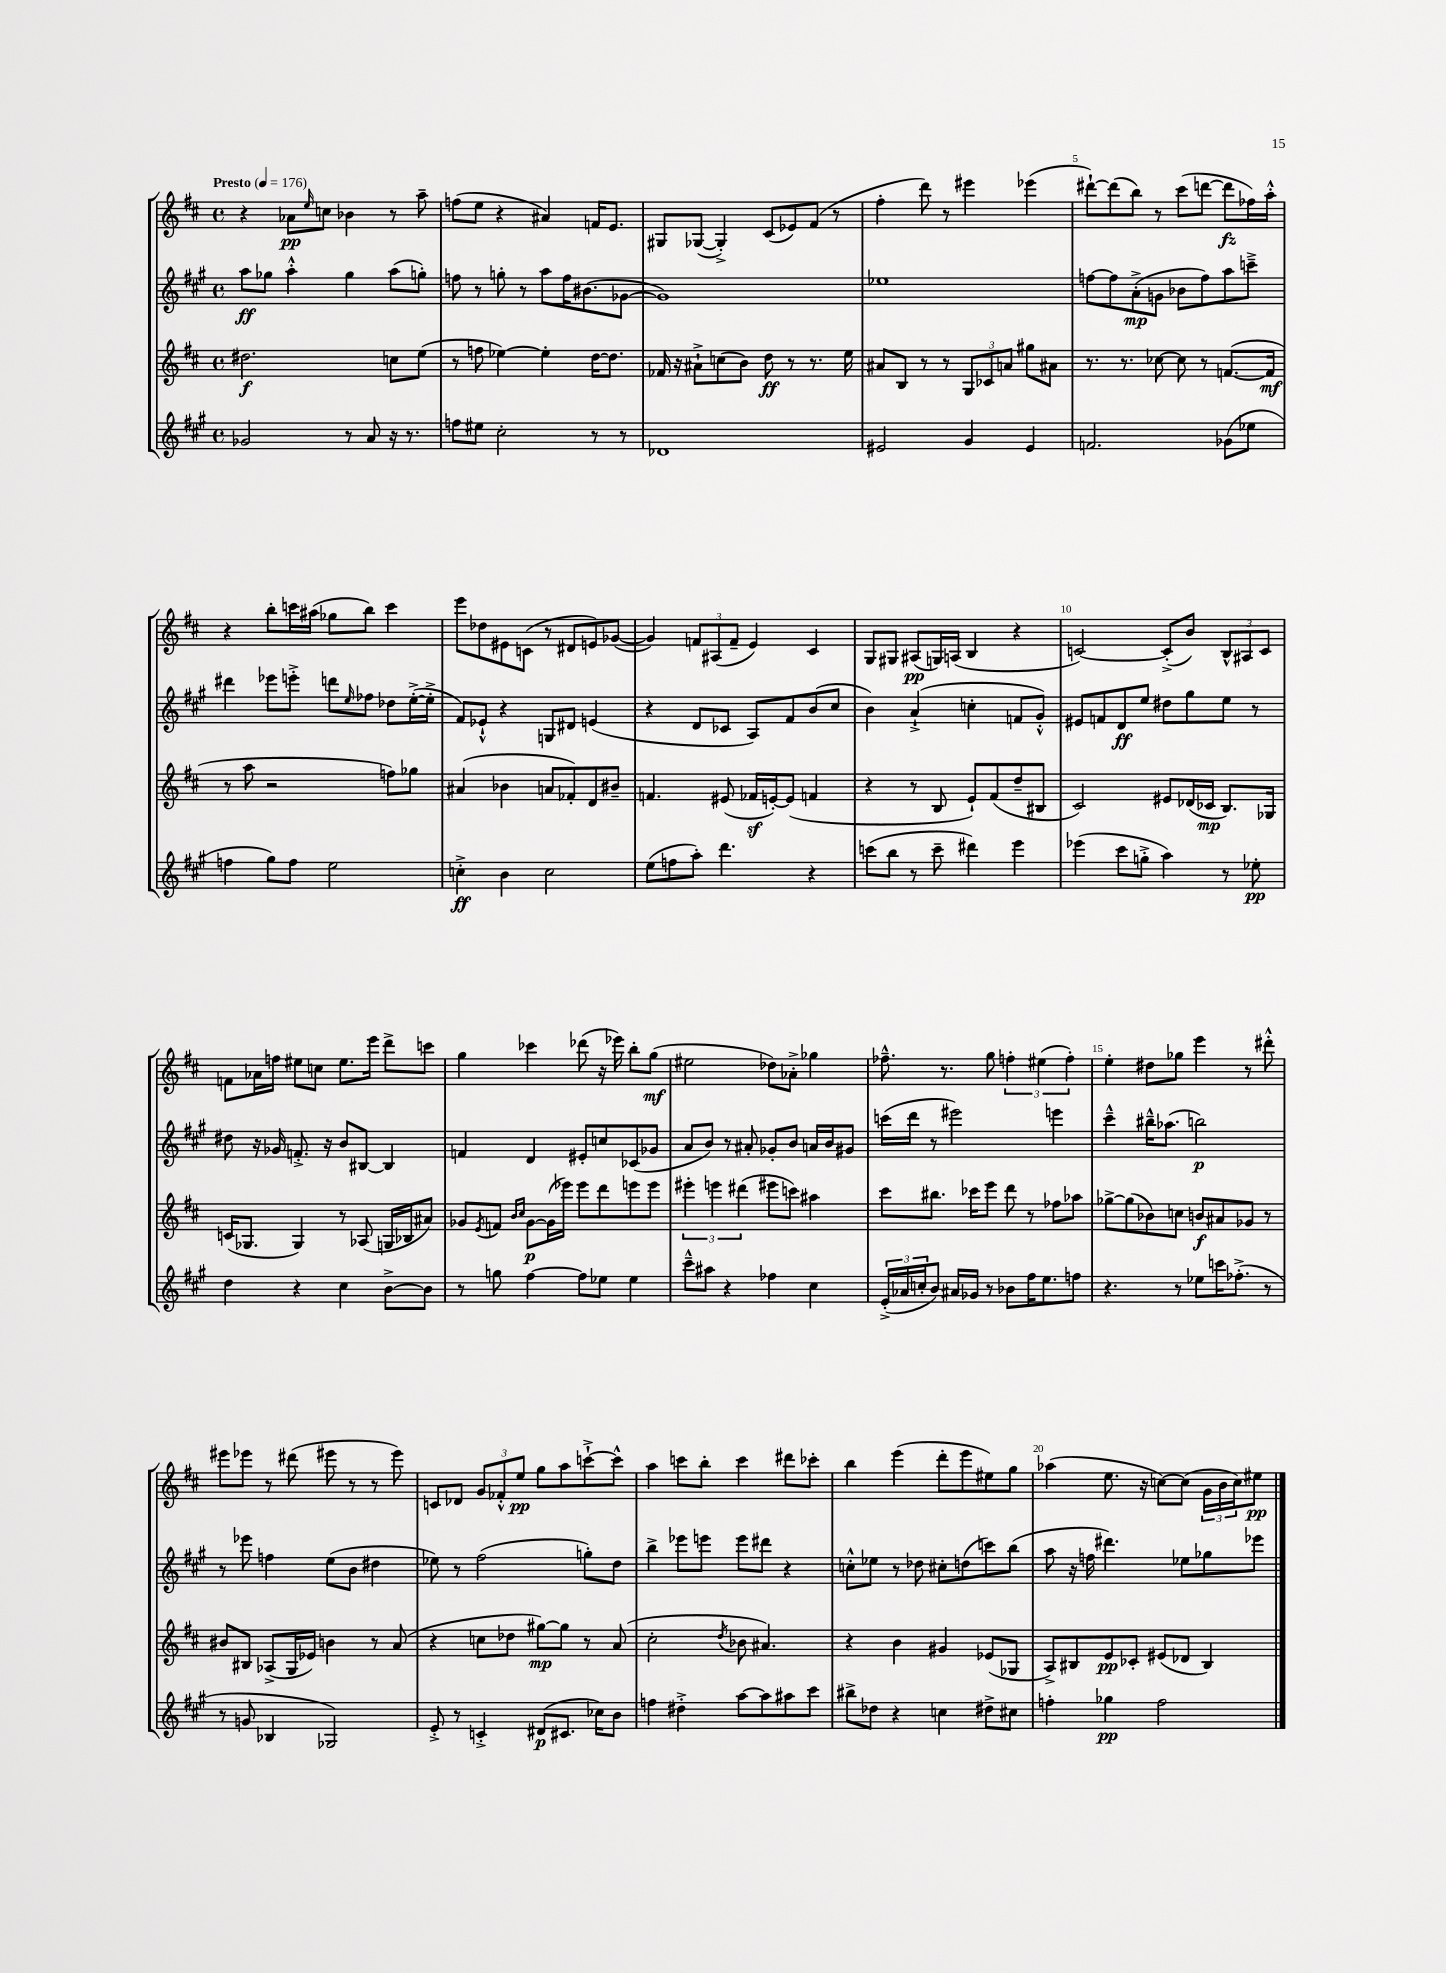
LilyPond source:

<<
\new StaffGroup <<
\new Staff = "s0" {
    \clef treble \key d \major \defaultTimeSignature \time 4/4 \tempo "Presto" 4 = 176
    r4 aes'8\pp \grace { e''16 } c''8 bes'4 r8 a''8-- |
    f''8( e''8 r4 ais'4) f'16 e'8. |
    gis8 ges8~( ges4-.->) cis'8( ees'8) fis'8( r8 |
    fis''4-. d'''8) r8 eis'''4 ees'''4( |
    dis'''8~-!) dis'''8( b''8) r8 cis'''8( d'''8~ d'''8\fz fes''16) a''16-.-^ |
    r4 b''8-. c'''16 ais''16( ges''8 b''8) c'''4 |
    e'''8 des''8 eis'8 c'8( r8 dis'8 e'8) ges'8~( |
    ges'4) \tuplet 3/2 { f'8 ais8( f'8-- } e'4) cis'4 |
    g8 gis8 ais8\pp( g16) a16( b4 r4 |
    c'2~) c'8-.->( b'8) \tuplet 3/2 { b8-^ ais8 c'8 } |
    f'8 aes'16 f''16 eis''8 c''8 eis''8. e'''16 d'''8-> c'''8 |
    g''4 ces'''4 des'''8( r16 ees'''16) b''8-. g''8\mf( |
    eis''2 des''8) aes'8-.-> ges''4 |
    fes''8.---^ r8. g''8 \tuplet 3/2 { f''4-. eis''4( f''4-.) } |
    e''4-. dis''8 ges''8 e'''4 r8 dis'''8-.-^ |
    eis'''8 ees'''8 r8 dis'''8( eis'''8 r8 r8 eis'''8) |
    c'8 des'8 \tuplet 3/2 { g'8 fes'8-.-^ e''8\pp } g''8 a''8 c'''8~-!-> c'''8-^ |
    a''4 c'''8 b''8-. c'''4 dis'''8 ces'''8-. |
    b''4 e'''4( d'''8-. e'''8 eis''8) g''8 |
    aes''4( e''8. r16 c''8~) c''8( \tuplet 3/2 { g'16 b'16 c''16) } eis''8\pp \bar "|." |
}
\new Staff = "s1" {
    \clef treble \key a \major \defaultTimeSignature \time 4/4
    a''8\ff ges''8 a''4-.-^ ges''4 a''8( g''8-.) |
    f''8 r8 g''8-. r8 a''8 f''16 bis'8.( ges'8~ |
    ges'1) |
    ees''1 |
    f''8~ f''8 a'8-.->\mp( g'8 bes'8 f''8) a''8 c'''8---> |
    dis'''4 ees'''8 e'''8-.-> d'''8 \grace { e''16 } fes''8 des''8 e''16~-.->( e''16-.-> |
    fis'8) ees'8-!-^ r4 g8 dis'8 e'4( |
    r4 d'8 ces'8 a8) fis'8 b'8( cis''8 |
    b'4) a'4-!->( c''4-. f'8 gis'8-.-^) |
    eis'8 f'8 d'8\ff e''8 dis''8 gis''8 e''8 r8 |
    dis''8 r16 ges'16 f'8.-.-> r16 b'8 bis8~ bis4 |
    f'4 d'4 eis'8-. c''8 ces'8( ges'8 |
    a'8 b'8) r8 ais'8-. ges'8-. b'8 a'16 b'16 gis'8 |
    c'''16( d'''16 r8 eis'''2) e'''4 |
    cis'''4---^ bis''16---^ aes''8.( b''2\p) |
    r8 ees'''8 f''4 e''8( b'8 dis''4 |
    ees''8) r8 fis''2( g''8-.) d''8 |
    b''4-> ees'''8 e'''8 e'''8 dis'''8 r4 |
    c''8-.-^ ees''8 r8 des''8 cis''8-. d''8( c'''8) b''8( |
    a''8 r16 f''16 dis'''4.) ees''8 ges''8 ees'''8 \bar "|." |
}
\new Staff = "s2" {
    \clef treble \key d \major \defaultTimeSignature \time 4/4
    dis''2.\f c''8 e''8( |
    r8 f''8 ees''4~) ees''4-. d''16~ d''8. |
    fes'16 r16 ais'8-!-> c''8( b'8) d''8\ff r8 r8. e''16 |
    ais'8 b8 r8 r8 \tuplet 3/2 { g8 ces'8 a'8 } gis''8 ais'8 |
    r8. r8. ces''8~ ces''8 r8 f'8.~( f'16\mf |
    r8 a''8 r2 f''8) ges''8 |
    ais'4( bes'4 a'8 fes'8-.) d'8 bis'8-- |
    f'4. eis'8( fes'16\sf e'16~-.) e'8( f'4 |
    r4 r8 b8 e'8-!) fis'8( d''8-- bis8 |
    cis'2) eis'8 des'16( ces'16\mp b8.) ges16 |
    c'16( ges8. ges4) r8 aes8( g16 bes16 ais'8) |
    ges'8 \acciaccatura { e'8 } f'8 \grace { b'16 cis''16 } ges'8~\p ges'16( ees'''16) ees'''8 d'''8 e'''8 e'''8 |
    \tuplet 3/2 { eis'''4-. e'''4 dis'''4( } eis'''8 c'''8) ais''4 |
    cis'''8 bis''8. ces'''16 e'''8 d'''8 r8 fes''8 aes''8 |
    ges''8~-> ges''8( bes'8) c''8 b'8\f ais'8 ges'8 r8 |
    bis'8 bis8 aes8->( g16 ees'16) b'4 r8 a'8( |
    r4 c''8 des''8 gis''8~\mp) gis''8 r8 a'8( |
    cis''2-. \acciaccatura { d''8 } bes'8 ais'4.) |
    r4 b'4 gis'4 ees'8( ges8 |
    a8->) bis8 e'8\pp ces'8-. eis'8( des'8 bis4) \bar "|." |
}
\new Staff = "s3" {
    \clef treble \key a \major \defaultTimeSignature \time 4/4
    ges'2 r8 a'8 r16 r8. |
    f''8 eis''8 cis''2-. r8 r8 |
    des'1 |
    eis'2 gis'4 eis'4 |
    f'2. ges'8( ees''8 |
    f''4 gis''8) f''8 e''2 |
    c''4-.->\ff b'4 c''2 |
    e''8( f''8 a''8-.) d'''4. r4 |
    c'''8( b''8 r8 c'''8-- dis'''4) e'''4 |
    ees'''4( cis'''8 g''8-.-> a''4) r8 ees''8-.\pp |
    d''4 r4 cis''4 b'8~-> b'8 |
    r8 g''8 fis''4~ fis''8 ees''8 ees''4 |
    cis'''8---^ ais''8 r4 fes''4 cis''4 |
    \tuplet 3/2 { e'16-.->( aes'16 c''16-. } b'8) ais'16 ges'16 r8 bes'8 fis''16 e''8. f''8 |
    r4. r8 ees''8 c'''16 fes''8.-.->( r8 |
    r8 g'8 bes4 ges2) |
    e'8-.-> r8 c'4-.-> dis'8\p( cis'8. ces''16) b'8 |
    f''4 dis''4-.-> a''8~ a''8 ais''8 cis'''8 |
    bis''8-> des''8 r4 c''4 dis''8-> cis''8 |
    f''4-. ges''4\pp f''2 \bar "|." |
}
>>
>>
\layout { \context { \Score \override BarNumber.break-visibility = ##(#f #t #t) barNumberVisibility = #(every-nth-bar-number-visible 5) } }
